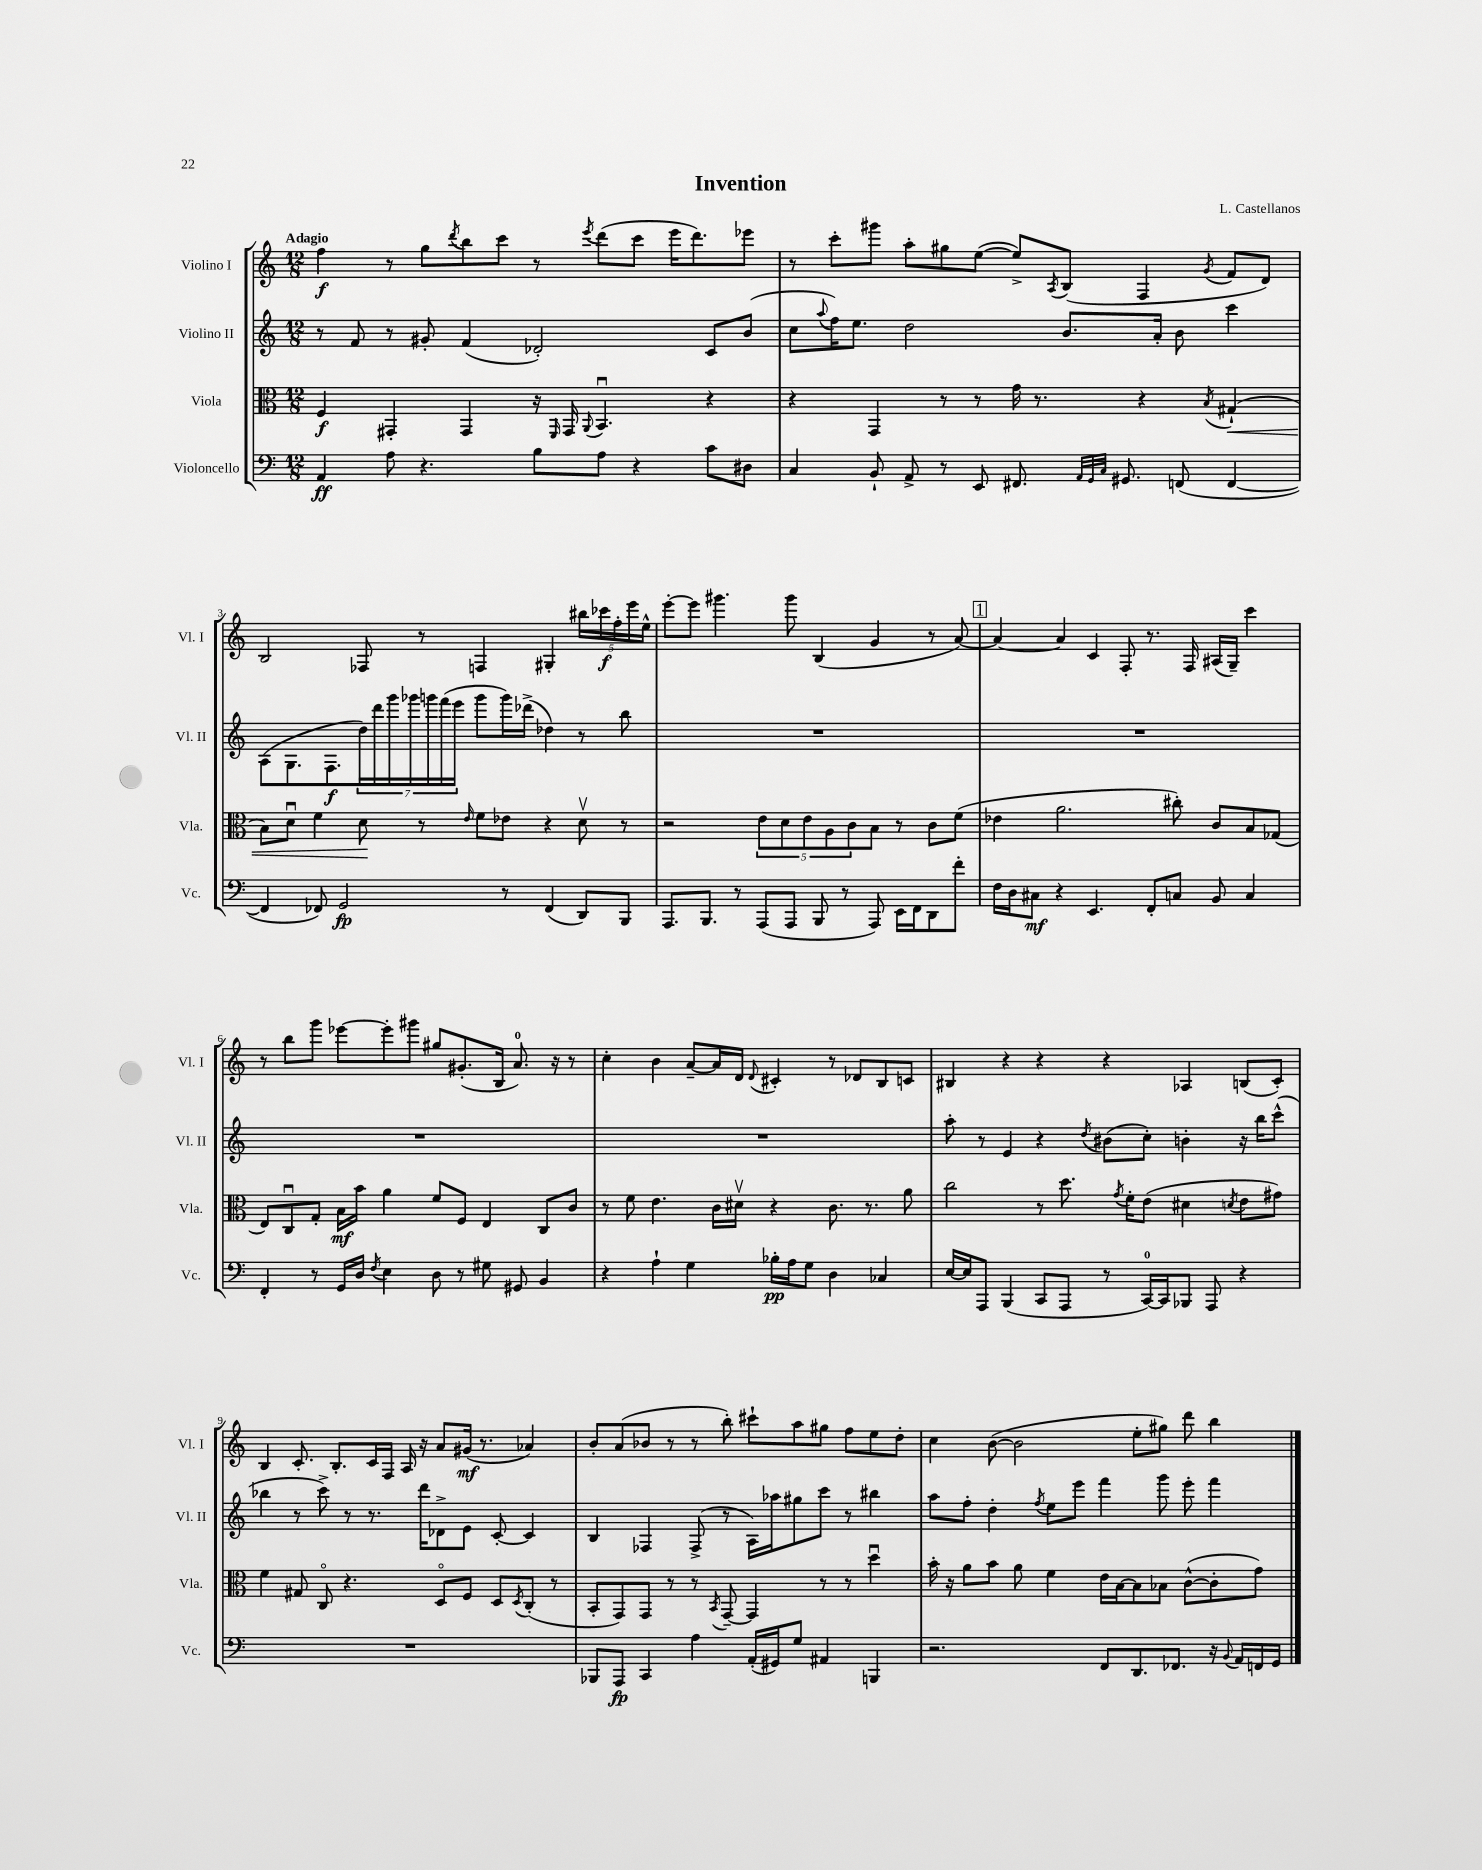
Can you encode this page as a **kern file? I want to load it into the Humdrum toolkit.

**kern	**dynam	**kern	**dynam	**kern	**dynam	**kern	**dynam
*part4	*part4	*part3	*part3	*part2	*part2	*part1	*part1
*staff4	*staff4	*staff3	*staff3	*staff2	*staff2	*staff1	*staff1
*I"Violoncello	*	*I"Viola	*	*I"Violino II	*	*I"Violino I	*
*I'Vc.	*	*I'Vla.	*	*I'Vl. II	*	*I'Vl. I	*
*clefF4	*	*clefC3	*	*clefG2	*	*clefG2	*
*k[]	*	*k[]	*	*k[]	*	*k[]	*
*M12/8	*	*M12/8	*	*M12/8	*	*M12/8	*
=1	=1	=1	=1	=1	=1	=1	=1
!	!	!	!	!	!	!LO:TX:a:B:t=Adagio	!
4AA/	ff	4F/	f	8r	.	4ff\	f
.	.	.	.	8f/	.	.	.
8A\	.	4GG#X'/	.	8r	.	8r	.
4.r	.	.	.	8g#X'/	.	8gg\L	.
.	.	.	.	.	.	8qddd/	.
.	.	4GG#/	.	(4f/	.	8bb\	.
.	.	.	.	.	.	8ccc\J	.
8B\L	.	16r	.	2d-X'/)	.	8r	.
.	.	16qqFF/	.	.	.	.	.
.	.	16GG#/	.	.	.	.	.
.	.	8qqAA/	.	.	.	8qeee/	.
8A\J	.	4.BBu/	.	.	.	(8ddd\L	.
4r	.	.	.	.	.	8ccc\J	.
.	.	.	.	.	.	16eee\KL	.
.	.	.	.	.	.	8.ddd\)	.
8c\L	.	4r	.	8c/L	.	.	.
8D#X\J	.	.	.	(8b/J	.	8eee-X\J	.
=2	=2	=2	=2	=2	=2	=2	=2
4C/	.	4r	.	8cc\L	.	8r	.
.	.	.	.	8qqaa/	.	.	.
.	.	.	.	16ff\K)	.	8ccc'\L	.
.	.	.	.	8.ee\J	.	.	.
8BB`/	.	4GG/	.	.	.	8ggg#X\J	.
8AA^/	.	.	.	2dd\	.	8aa'\L	.
8r	.	8r	.	.	.	8gg#X\	.
8EE/	.	8r	.	.	.	([8ee\J	.
8.FF#X/	.	16g\	.	.	.	8ee^/L])	.
.	.	8.r	.	.	.	.	.
.	.	.	.	.	.	8qA/	.
.	.	.	.	8.b/L	.	(8B/J	.
32qqAA/LLL	.	.	.	.	.	.	.
32qqGG/	.	.	.	.	.	.	.
32qqC/JJJ	.	.	.	.	.	.	.
8.GG#X/	.	.	.	.	.	.	.
.	.	4r	.	.	.	4F/	.
.	.	.	.	16a'/Jk	.	.	.
(8FFn/	.	.	.	8b\	.	.	.
.	.	8qB/	.	.	.	8qg/	.
!	!	!	!LO:HP:b	!	!	!	!
[4FF/	.	(4G#X`/	<	4ccc\	.	8f/L	.
.	.	.	.	.	.	8d/J)	.
!!LO:LB:g=z
=3	=3	=3	=3	=3	=3	=3	=3
4FF/]	.	8B\L)	.	(8A\L	.	2B/	.
.	.	8du\J	.	8.G\	.	.	.
8FF-X/)	.	4f\	.	.	.	.	.
.	.	.	.	8.F\	f	.	.
2GG/	fp	.	.	.	.	.	.
.	.	8d\	.	28dd\L)	.	8F-X/	.
.	.	.	.	28ddd\	.	.	.
.	.	.	.	28ggg\	.	.	.
.	.	.	.	28ggg-X\	.	.	.
.	.	8r	[	.	.	8r	.
.	.	.	.	28gggn\	.	.	.
.	.	.	.	(28fff\	.	.	.
.	.	.	.	28eee\JJ	.	.	.
.	.	16qqe/	.	.	.	.	.
.	.	8f\L	.	8ggg\L	.	4Fn/	.
8r	.	8e-X\J	.	16ggg\L)	.	.	.
.	.	.	.	(16ddd-X^\JJ	.	.	.
(4FF-/	.	4r	.	4dd-X\)	.	4G#X'/	.
8DD/L)	.	8dv\	.	8r	.	20bb#X\LL	.
.	.	.	.	.	.	20ccc-X\	f
.	.	.	.	.	.	20ff'\	.
8BBB/J	.	8r	.	8bb\	.	.	.
.	.	.	.	.	.	20eee\	.
.	.	.	.	.	.	20ee^^\JJ	.
=4	=4	=4	=4	=4	=4	=4	=4
8.AAA/L	.	2r	.	1.r	.	[8eee'\L	.
.	.	.	.	.	.	8eee\J]	.
8.BBB/J	.	.	.	.	.	.	.
.	.	.	.	.	.	4.ggg#X\	.
8r	.	.	.	.	.	.	.
(8AAA/L	.	10e\L	.	.	.	.	.
.	.	10d\	.	.	.	.	.
8AAA/J	.	.	.	.	.	8ggg#\	.
.	.	10e\	.	.	.	.	.
8BBB/	.	.	.	.	.	(4B/	.
.	.	10A\	.	.	.	.	.
8r	.	.	.	.	.	.	.
.	.	10c\	.	.	.	.	.
8AAA/)	.	8B\J	.	.	.	4g/	.
16EE\LL	.	8r	.	.	.	.	.
16FF\J	.	.	.	.	.	.	.
8DD\	.	8c\L	.	.	.	8r	.
8f'\J	.	(8f\J	.	.	.	[8a/)	.
!!LO:REH:place=s1:t=1
=5	=5	=5	=5	=5	=5	=5	=5
16F\LL	.	4e-X\	.	1.r	.	4a/_	.
16D\J	.	.	.	.	.	.	.
8C#X\J	mf	.	.	.	.	.	.
4r	.	2.a\	.	.	.	4a/]	.
4.EE/	.	.	.	.	.	4c/	.
.	.	.	.	.	.	8F'/	.
8FF'/L	.	.	.	.	.	8.r	.
8Cn/J	.	8cc#X'\)	.	.	.	.	.
.	.	.	.	.	.	16F/	.
8BB/	.	8c/L	.	.	.	(16A#X/LL	.
.	.	.	.	.	.	16G~/JJ)	.
4C/	.	8B/	.	.	.	4ccc\	.
.	.	(8G-X/J	.	.	.	.	.
!!LO:LB:g=z
=6	=6	=6	=6	=6	=6	=6	=6
4FF'/	.	8E/L)	.	1.r	.	8r	.
.	.	8Cu/	.	.	.	8bb\L	.
8r	.	8G'/J	.	.	.	8ggg\J	.
16GG/LL	.	16B\LL	mf	.	.	[8eee-X\L	.
16D/JJ	.	16b\JJ	.	.	.	.	.
8qF/	.	.	.	.	.	.	.
4E\	.	4a\	.	.	.	8eee-'\]	.
.	.	.	.	.	.	8ggg#X\J	.
8D\	.	8f/L	.	.	.	8gg#X/L	.
8r	.	8F/J	.	.	.	(8.g#X'/	.
8G#X\	.	4E/	.	.	.	.	.
.	.	.	.	.	.	16B/Jk	.
8GG#X/	.	.	.	.	.	8.a/)	.
4BB/	.	8C/L	.	.	.	.	.
.	.	.	.	.	.	16r	.
.	.	8c/J	.	.	.	8r	.
=7	=7	=7	=7	=7	=7	=7	=7
4r	.	8r	.	1.r	.	4cc'\	.
.	.	8f\	.	.	.	.	.
4A`\	.	4.e\	.	.	.	4b\	.
4G\	.	.	.	.	.	[8a~/L	.
.	.	16c\LL	.	.	.	16a/L]	.
.	.	16d#Xv\JJ	.	.	.	16d/JJ	.
.	.	.	.	.	.	8qqd/	.
16B-X'\LL	pp	4r	.	.	.	4c#X'/	.
16A\J	.	.	.	.	.	.	.
8G\J	.	.	.	.	.	.	.
4D\	.	8.c\	.	.	.	8r	.
.	.	.	.	.	.	8d-X/L	.
.	.	8.r	.	.	.	.	.
4C-X/	.	.	.	.	.	8B/	.
.	.	8a\	.	.	.	8cn/J	.
=8	=8	=8	=8	=8	=8	=8	=8
[16E/LL	.	2cc\	.	8aa'\	.	4B#X/	.
16E/J]	.	.	.	.	.	.	.
8AAA/J	.	.	.	8r	.	.	.
(4BBB/	.	.	.	4e/	.	4r	.
8CC/L	.	8r	.	4r	.	4r	.
8AAA/J	.	8.dd\	.	.	.	.	.
.	.	.	.	8qdd/	.	.	.
8r	.	.	.	(8b#X\L	.	4r	.
.	.	8qg/	.	.	.	.	.
.	.	16f'\KL	.	.	.	.	.
[16CC/LL)	.	(8e\J	.	8cc'\J)	.	.	.
16CC/J]	.	.	.	.	.	.	.
8BBB-X/J	.	4d#X\	.	4bn'\	.	4A-X/	.
8AAA/	.	.	.	.	.	.	.
.	.	8qdn/	.	.	.	.	.
4r	.	8e\L	.	16r	.	(8Bn/L	.
.	.	.	.	16bb\KL	.	.	.
.	.	8g#X\J)	.	(8ccc^^\J	.	8c'/J)	.
!!LO:LB:g=z
=9	=9	=9	=9	=9	=9	=9	=9
1.r	.	4f\	.	4bb-X\	.	4B/	.
.	.	8G#X/	.	8r	.	8.c'/	.
.	.	8C/	.	8ccc^\)	.	.	.
.	.	.	.	.	.	8.B'/L	.
.	.	4.r	.	8r	.	.	.
.	.	.	.	8.r	.	16c/L	.
.	.	.	.	.	.	16F/JJ	.
.	.	.	.	.	.	16A/	.
.	.	.	.	16ddd\KL	.	16r	.
.	.	8D/L	.	8d-X^\	.	8a/L	.
.	.	8F/J	.	8e\J	.	(16g#X/Jk	mf
.	.	.	.	.	.	8.r	.
.	.	8D/L	.	[8c'/	.	.	.
.	.	8qD/	.	.	.	.	.
.	.	(8C'/J	.	4c/]	.	4a-X/)	.
.	.	8r	.	.	.	.	.
=10	=10	=10	=10	=10	=10	=10	=10
8BBB-X/L	.	8BB'/L	.	4B/	.	8b'/L	.
8AAA/J	fp	8GG/)	.	.	.	(8a/	.
4CC/	.	8GG/J	.	4F-X/	.	8b-X/J	.
.	.	8r	.	.	.	8r	.
4A\	.	8r	.	(8F-^/	.	8r	.
.	.	8qBB/	.	.	.	.	.
.	.	[8GG~/	.	8r	.	8bb'\)	.
(16AA'/LL	.	4GG/]	.	16A\LL)	.	8ccc#X`\L	.
16GG#X/J)	.	.	.	16aa-X\J	.	.	.
8G/J	.	.	.	8gg#X\	.	8aa\	.
4AA#X/	.	8r	.	8ccc\J	.	8gg#X\J	.
.	.	8r	.	8r	.	8ff\L	.
4BBBn/	.	4ddu\	.	4bb#X\	.	8ee\	.
.	.	.	.	.	.	8dd'\J	.
=11	=11	=11	=11	=11	=11	=11	=11
2.r	.	16b'\	.	8aa\L	.	4cc\	.
.	.	16r	.	.	.	.	.
.	.	8a\L	.	8ff'\J	.	.	.
.	.	8b\J	.	4dd'\	.	([8b\	.
.	.	8a\	.	.	.	2b\]	.
.	.	.	.	8qff/	.	.	.
.	.	4f\	.	8ee\L	.	.	.
.	.	.	.	8eee\J	.	.	.
8FF/L	.	16e\LL	.	4fff\	.	.	.
.	.	[16B\J	.	.	.	.	.
8.DD/	.	8B\]	.	.	.	8ee'\L	.
.	.	8B-X\J	.	8ggg\	.	8gg#X\J)	.
8.FF-X/J	.	.	.	.	.	.	.
.	.	([8c^^\L	.	8eee'\	.	8ddd\	.
16r	.	8c'\]	.	4fff\	.	4bb\	.
8qqBB/	.	.	.	.	.	.	.
16AA/LL	.	.	.	.	.	.	.
16FFn/	.	8g\J)	.	.	.	.	.
16GG/JJ	.	.	.	.	.	.	.
==	==	==	==	==	==	==	==
*-	*-	*-	*-	*-	*-	*-	*-
